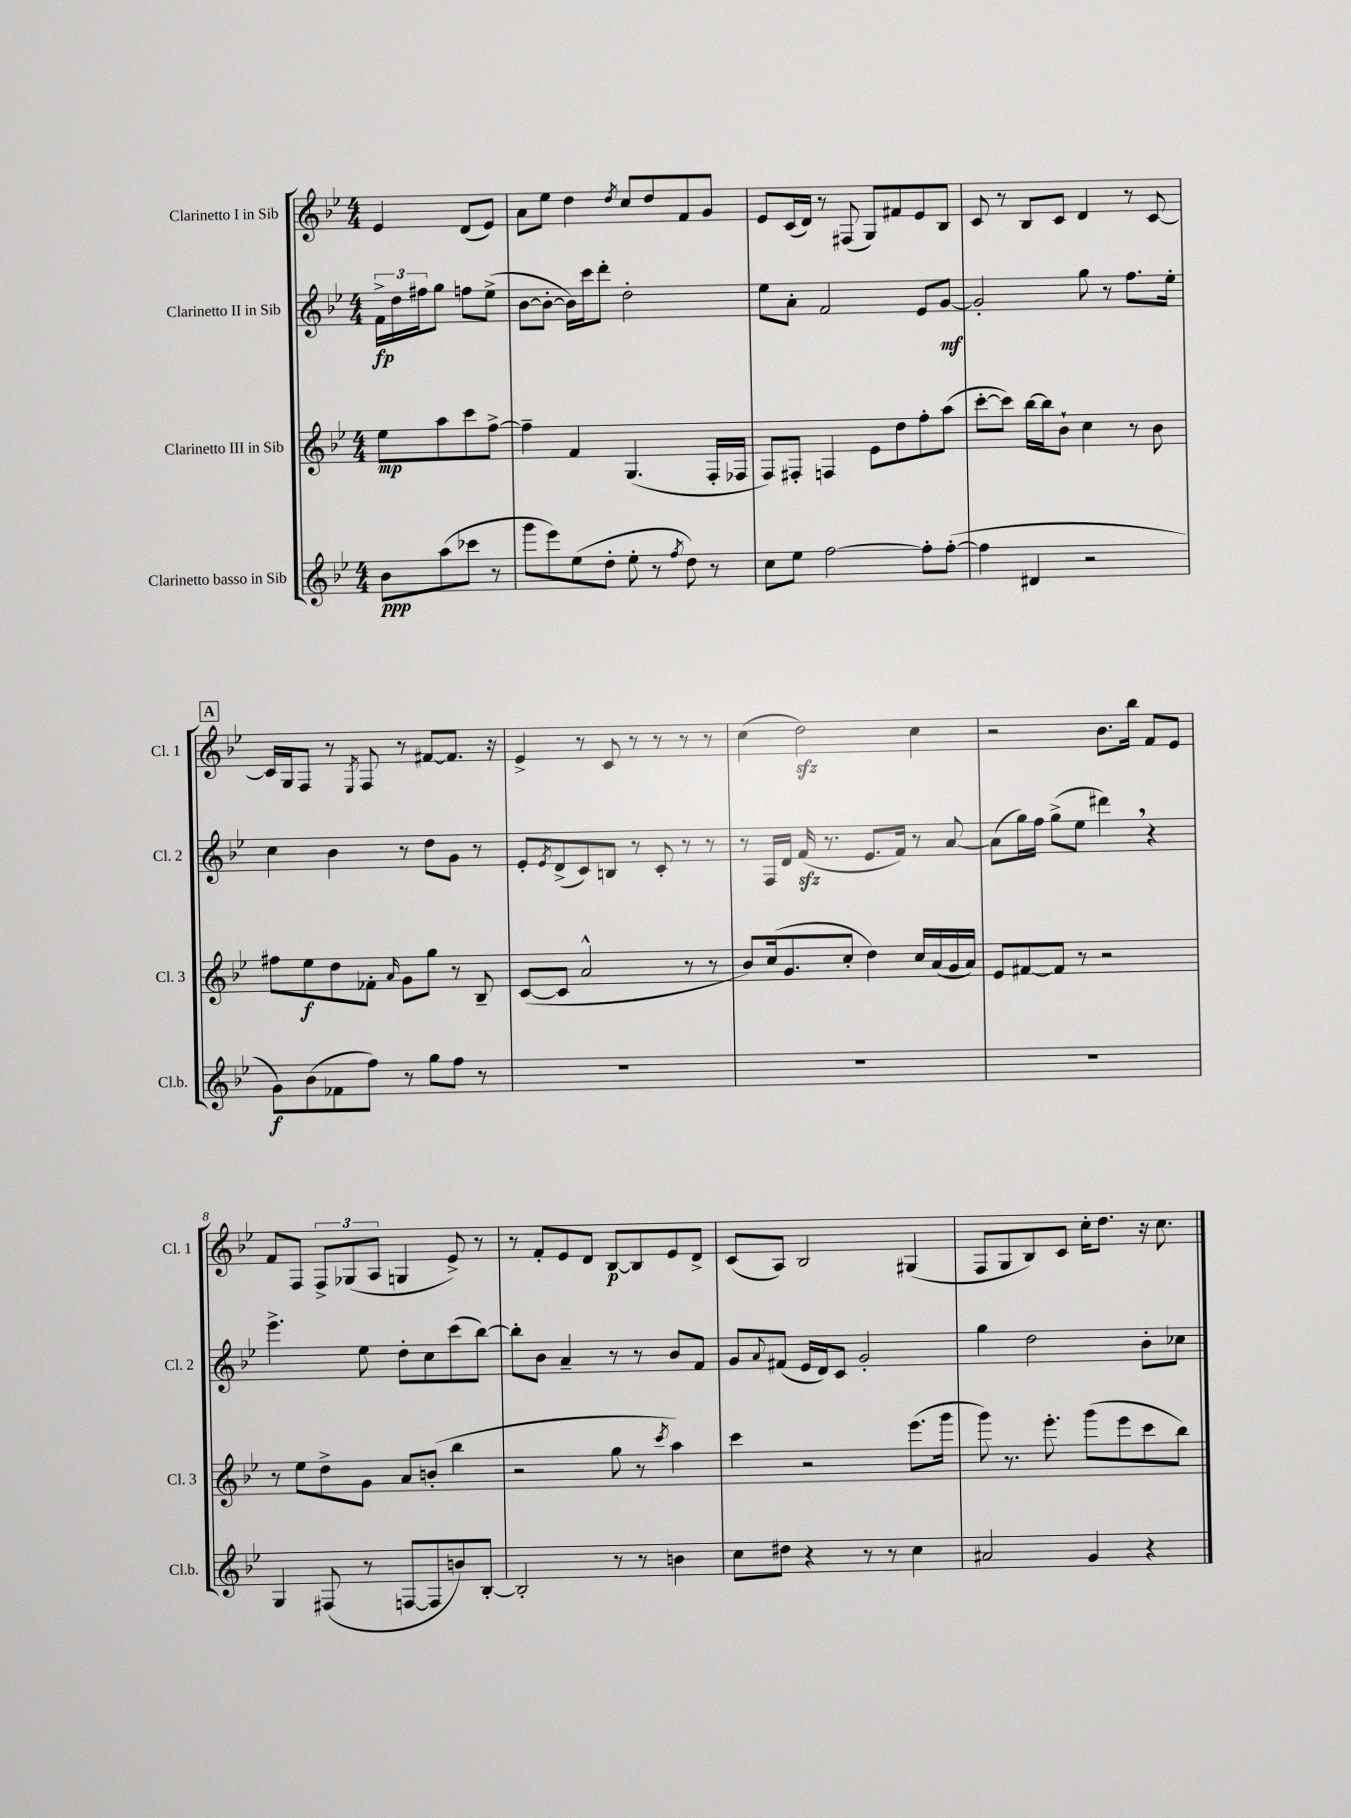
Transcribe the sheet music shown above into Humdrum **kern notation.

**kern	**kern	**kern	**kern
*staff4	*staff3	*staff2	*staff1
*clefG2	*clefG2	*clefG2	*clefG2
*k[b-e-]	*k[b-e-]	*k[b-e-]	*k[b-e-]
*M4/4	*M4/4	*M4/4	*M4/4
8b-	8ee-	24f^	4e-
.	.	24dd	.
.	.	24ff#	.
(8aa	8aa	8gg	.
8ccc-	8ccc	8ff	(8d
8r	[8ff^	(8ee-^	8e-)
=	=	=	=
8ggg	4ff~]	[8b-	8a
8eee-)	.	8b-'_	8ee-
(8ee-	4f	16b-])	4dd
.	.	16ccc	.
8dd'	.	8ddd'	.
.	.	.	8qdd
8ee-'	(4.G	2dd'	8cc
8r	.	.	8dd
8qff	.	.	.
8dd)	.	.	8f
8r	16F'	.	8g
.	16F-	.	.
=	=	=	=
8cc	8F)	8ee-	8e-
8ee-	8F#'	8a'	(16c
.	.	.	16d)
[2ff	4F	2f	8r
.	.	.	(8F#
.	8e-	.	8G)
.	8dd	.	8f#
8ff']	8ff'	8e-	8e-
([8ff'	(8aa	[8g	8B-
=	=	=	=
4ff]	[8ccc'	2g']	8c
.	8ccc])	.	8r
4d#	[16bb-	.	8B-
.	16bb-]	.	.
.	8b-`	.	8c
2r	4cc	8gg	4d
.	.	8r	.
.	8r	8.ff	8r
.	8b-	.	[8c
.	.	16ee-'	.
=	=	=	=
8g)	8ff#	4cc	16c]
.	.	.	16G
(8b-	8ee-	.	8F
8f-	8dd	4b-	8r
.	.	.	8qE-
8ff)	8f-'	.	8F
.	16qqa	.	.
8r	8g	8r	8r
8gg	8gg	8dd	[8f#
8ff	8r	8g	8.f#]
8r	8B-~	8r	.
.	.	.	16r
=	=	=	=
1r	([8c	8e-'	4e-^
.	.	8qe-	.
.	8c]	(8d^	.
.	2a^^	8c)	8r
.	.	8B	8c
.	.	8r	8r
.	.	8c'	8r
.	8r	8r	8r
.	8r	8r	8r
=	=	=	=
1r	8b-)	8r	(4cc
.	(16cc	16F	.
.	8.g	16d	.
.	.	(16f	2dd)
.	.	8.r	.
.	8cc'	.	.
.	4dd)	8.e-	.
.	.	16f)	.
.	16cc	8r	4cc
.	(16a	.	.
.	16g	[8a	.
.	16a)	.	.
=	=	=	=
1r	8e-	(8a]	2r
.	[8f#	16gg)	.
.	.	16ff	.
.	8f#]	(8gg^	.
.	8r	8ee-	.
.	2r	4ddd#)	8.b-
.	.	.	16bb-
.	.	4r	8f
.	.	.	8e-
=	=	=	=
4G	8r	4.eee-^	8f
.	8ee-	.	8F
(8F#	8dd^	.	12F^
.	.	.	(12G-
8r	8g	8ee-	.
.	.	.	12A
[8F	8a	8dd'	4G
8F]	(8b'	8cc	.
8b)	4bb-	(8ccc	8e-^)
[8B-'	.	[8bb-)	8r
=	=	=	=
2B-']	2r	8bb-']	8r
.	.	8b-	8f'
.	.	4a~	8e-
.	.	.	8d
8r	8gg	8r	[8B-
8r	8r	8r	8B-]
.	8qccc	.	.
4b	4aa)	8b-	8e-
.	.	8f	8d^
=	=	=	=
8cc	4ccc	8g	(8c
.	.	8qqa	.
8dd#	.	(8f#	8A)
4r	2r	16e-	2B-
.	.	16d)	.
.	.	8c	.
8r	.	2g'	.
8r	.	.	.
4cc	(8.eee-	.	(4G#
.	16ggg	.	.
=	=	=	=
2a#	8ggg)	4gg	8F
.	8.r	.	8G
.	.	2dd	8B-)
.	8.eee-'	.	.
.	.	.	8c
4g	(8ggg	.	16cc'
.	.	.	8.dd
.	8eee-	.	.
4r	8ccc	8b-'	16r
.	.	.	8.cc
.	8bb-)	8cc-	.
==	==	==	==
*-	*-	*-	*-
